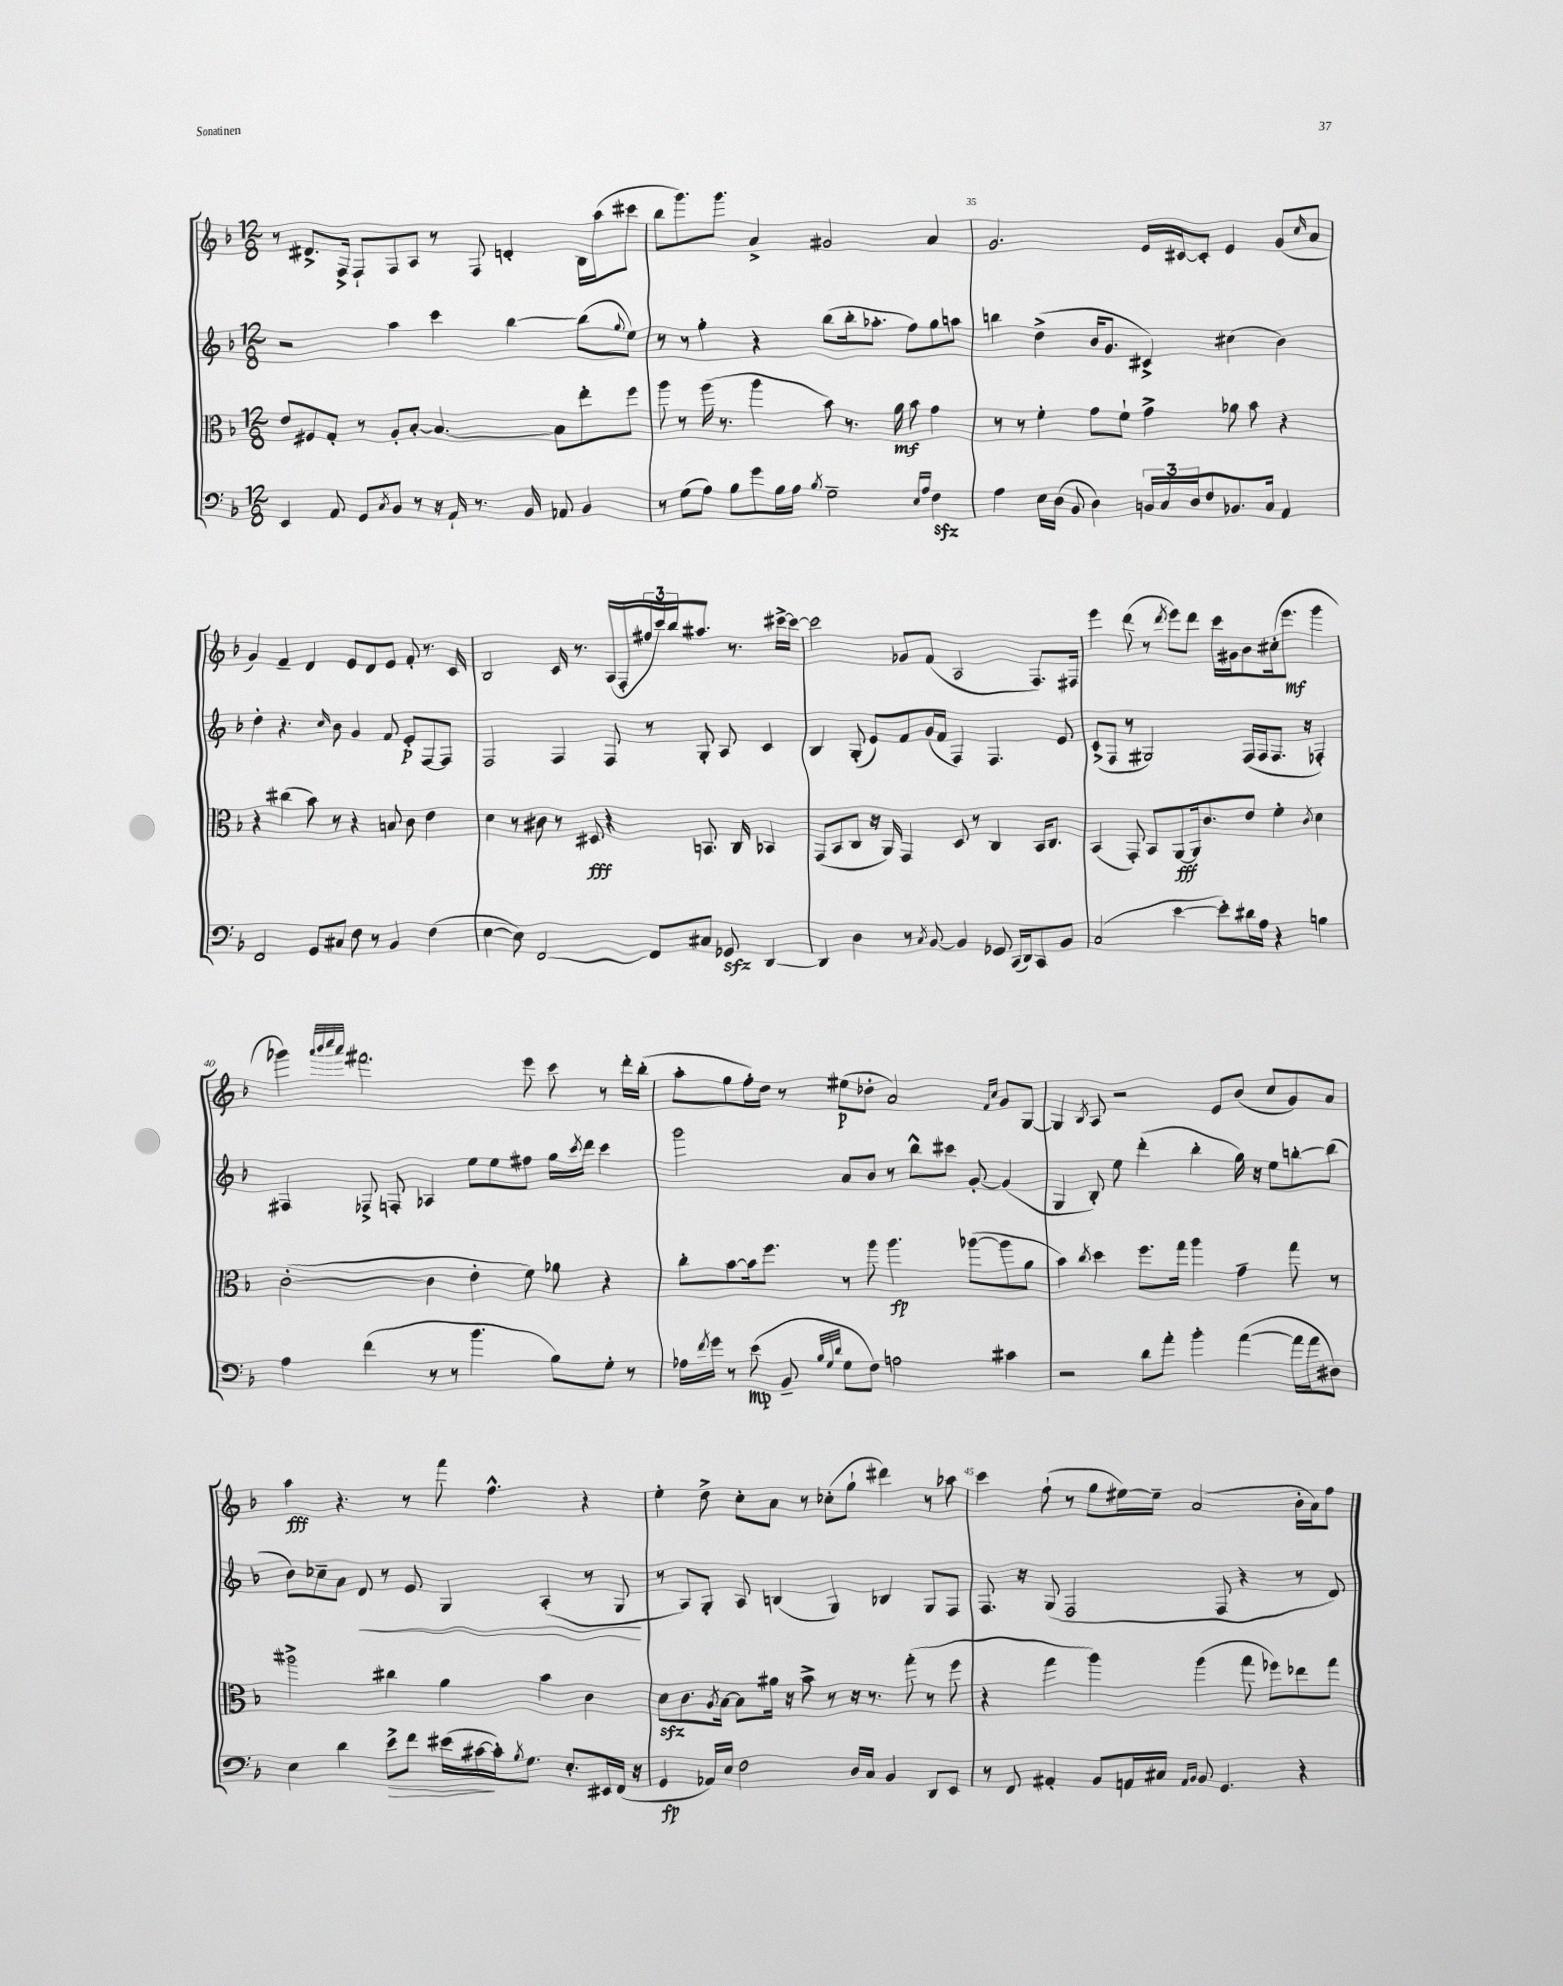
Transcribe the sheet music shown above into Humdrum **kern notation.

**kern	**kern	**kern	**kern
*staff4	*staff3	*staff2	*staff1
*clefF4	*clefC3	*clefG2	*clefG2
*k[b-]	*k[b-]	*k[b-]	*k[b-]
*M12/8	*M12/8	*M12/8	*M12/8
4EE/	8e/L	2r	8r
.	8F#/	.	8.d#^/L
8AA/	8G'/J	.	.
.	.	.	16F^/Jk
8GG/L	8r	.	8F`/L
8qC/	.	.	.
8BB-/J	8A'/L	4aa\	8F/
8r	[8B-'/J	.	8A/J
16r	4.B-/_	4ccc\	8r
16AA`/	.	.	.
8.r	.	.	8F/
.	.	[4bb-\	4d'/
16BB-/	.	.	.
8AA-/	8B-\]L	.	.
4BB-/	8ee'\	(8bb-\]L	16B-\LL
.	.	.	(16aa\J
.	.	8qqgg/	.
.	8ff\J	8ee\J)	8ccc#\J
=	=	=	=
8r	8aa\	8r	8bb-\L
(8G\L	8r	8r	8.ggg\)
8A\J)	(16aa\	4gg'\	.
.	8.r	.	8.ggg\J
8B-\L	.	.	.
8g\	4aa\	4r	4a^/
16B-\L	.	.	.
16A\JJ	.	.	.
8qB-/	.	.	.
2G~\	8b-\)	(8bb-\L	2g#/
.	8.r	16bb-'\k	.
.	.	8.aa-'\J	.
.	16a\	.	.
.	8b-\	8ff\L)	.
16qqE/LL	.	.	.
16qqA/JJ	.	.	.
4F\	4g\	8gg\	4a/
.	.	8aa\J	.
=	=	=	=
4A\	8r	4bb\	2.g/
.	8r	.	.
16E\LL	4f'\	(4dd^\	.
(16D\JJ	.	.	.
8BB-/	.	.	.
4D\)	8g\L	16b-/LK	.
.	.	8.g/J	.
.	8f`\J	.	.
24BB/LL	4g^\	4c#^/)	16e/LL
24C/	.	.	.
.	.	.	[16c#/J
24D/J	.	.	.
8F/	.	.	8c#'/]J
8.BB-/	8a-\	(4cc#\	4e/
.	8b-\	.	.
16C/Jk	.	.	.
4AA/	4r	4b-\)	(8g/L
.	.	.	16qqcc/
.	.	.	8a/J
=	=	=	=
2FF/	4r	4dd'\	4g/)
.	(4cc#\	4.r	4f~/
8GG/L	8b-\)	.	4d/
.	.	16qqcc/	.
8C#/J	8r	8b-\	.
8F\	4r	4g/	8e/L
8r	.	.	8d/
4BB-/	8B/	8f/	8e/J
.	8c\	8e'/L	8f'/
(4F\	4e\	[8F/	8.r
.	.	8F/]J	.
.	.	.	16c/
=	=	=	=
[4E\	4d\	2F/	2B-/
8E\])	8r	.	.
[2FF/	8c#\	.	.
.	8r	4F/	16c/
.	.	.	8.r
.	8D#/	.	.
.	4r	8F/	(16A/LL
.	.	.	16F'/
8FF/]L	.	8r	24ff#/
.	.	.	24ccc/)
.	.	.	24bb-/J
8C#/J	8.BB/	8G'/	8.aa#/J
8GG-/	.	8A/	.
.	16C/	.	8.r
[4DD/	4BB-/	4c/	.
.	.	.	[16ccc#^\LL
.	.	.	16ccc#\_JJ
=	=	=	=
4DD/]	(8GG/L	4B-/	2ccc#\]
.	8BB-/	.	.
4D\	8C/J	(8G'/	.
.	16r	8e/L)	.
.	16AA/)	.	.
8r	4GG/	8f/	8g-/L
8qC/	.	.	.
[8BB-/	.	(16g/L	(8f/J
.	.	16f/JJ	.
4BB-/]	8D/	4F/)	2A/
.	8r	.	.
8GG-/	4C/	4.F/	.
(16CC/LL	.	.	.
16DD/J)	.	.	.
8CC/	16BB-/LK	.	8.F/L)
.	8.C/J	.	.
8BB-/J	.	8e/	.
.	.	.	16F#/Jk
=	=	=	=
(2C/	(4BB-/	(8c^/L	4eee\
.	.	8F/J	.
.	8GG'/)	8r	(8ddd\
.	8BB-/L	2G#/)	8r
.	.	.	8qddd/
[4e\	[8AA/	.	8eee\L)
.	16AA/]k	.	8ddd\J
.	8.c/	.	.
8e'\]L)	.	.	16ccc\LL
.	.	.	16g#\J
16d#\L	8e/J	(16F/LL	8b-\
16A\JJ	.	16F/J	.
4r	4f'\	8.F/J	(16cc#'\k
.	.	.	8.eee\J
.	.	16r	.
.	8qc/	.	.
4B\	4d\	4F-'/)	4ggg\
=	=	=	=
4A\	([2c'\	4F#/	4ggg-\)
.	.	.	32qqaaa/LLL
.	.	.	32qqbbb-/
.	.	.	32qqcccc/
.	.	.	32qqaaa/JJJ
(4f\	.	8F-^/	2.fff#\
.	.	8F'/	.
8r	4c\]	4A-/	.
8r	.	.	.
4.b-\	4e'\	8ee\L	.
.	.	8ee\	.
.	8f\)	8ff#\J	8eee\
8B-\L)	8a-\	16gg\LL	8ccc\
.	.	8qccc/	.
.	.	16ddd\JJ	.
8G'\J	4r	4ccc\	8r
8r	.	.	16ddd'\LL
.	.	.	(16bb-'\JJ
=	=	=	=
16A-\LL	8cc'\L	2ggg\	8aa'\L
8qf/	.	.	.
16g\JJ	.	.	.
8r	[8b-\	.	8gg\
(8e\	16b-\]k	.	16ff'\L)
.	8.ff\J	.	16dd\JJ
8BB-~/	.	.	8r
32qqB-/LLL	.	.	.
32qqG/	.	.	.
32qqd/JJJ	.	.	.
8G\L	8r	8a/L	(8ee#\L
8F\J)	8aa\	8b-/J	8dd-'\J
2A\	4.aa\	8r	2a/)
.	.	8bb-^^\L	.
.	.	8ccc#\J	.
.	([8aa-\L	[8g'/	.
.	.	.	16qqf/LL
.	.	.	16qqcc/JJ
4c#\	8aa-\]	(4g/]	8g/L
.	8a\J	.	[8G/J
=	=	=	=
2r	4b-\)	4G/	4G/]
.	8qcc/	.	8qB-/
.	4dd\	8B-'/)	8A/
.	.	8ee\	2r
8d\L	8.ff\L	(4ddd'\	.
8a'\J	.	.	.
.	16gg\Jk	.	.
4b-'\	4aa\	4bb-'\	.
.	.	.	8e/L
([4a\	4g~\	16gg\)	(8b-/J
.	.	16r	.
.	.	8ee\L	8cc/L
16a\]LL	8gg\	[8bb'\	8g/)
16a\J	.	.	.
8D#\J)	8r	(8bb\]J	8a/J
=	=	=	=
4E\	2aa#^\	8b-\L)	4aa\
.	.	8cc-~\	.
4d\	.	8a\J	4.r
.	.	8d/	.
8e^\L	4cc#\	8r	.
8f\J	.	8e/	8r
(16e#\LL	4a\	4G/	8fff\
[16c#\	.	.	.
16c#'\]J)	.	.	4.ff^^\
8qB-/	.	.	.
8.G\J	.	.	.
.	4b-\	(4A'/	.
8.E'/L	.	.	.
.	4c\	8r	4r
16EE#/L	.	.	.
(16FF/JJ	.	8G/	.
16r	.	.	.
=	=	=	=
4GG/	8d\L	8r	4ee'\
.	8.c\	8A/L)	.
16AA-/LL)	.	8G'/J	8dd^\
.	8qA/	.	.
16E/JJ	[16B-\Jk	.	.
2F\	8B-\]L	8A/	8cc'\L
.	16a#\Jk	(4B/	8a\J
.	16r	.	.
.	8b-^\	.	8r
.	8r	4G/)	(8cc-'\L
16D/LL	16r	.	8gg`\J
16C/JJ	8.r	.	.
4BB-/	.	4B-/	4ddd#\)
.	(8gg'\	.	.
8DD/L	8r	8G/L	8r
8EE/J	8ff\	8F/J	8aa-\
=	=	=	=
8r	4r	8.F/	4ccc\
8FF/	.	.	.
.	.	16r	.
4AA#'/	4gg\	(8G/	(8ff`\
.	.	2F/	8r
8BB-/L	4aa\)	.	8gg\L
16AA/L	.	.	[16ee#\L)
16C#/JJ	.	.	16ee#~\]JJ
16qqAA/LL	.	.	.
16qqBB-/JJ	.	.	.
8BB-/	(4aa\	.	(2a/
4.GG/	.	8F/	.
.	8gg\	4r	.
.	8ff-\L)	.	.
4r	8ee-\	8r	16b-'\LL
.	.	.	16a\J)
.	8gg\J	8d/)	8ff\J
==	==	==	==
*-	*-	*-	*-
